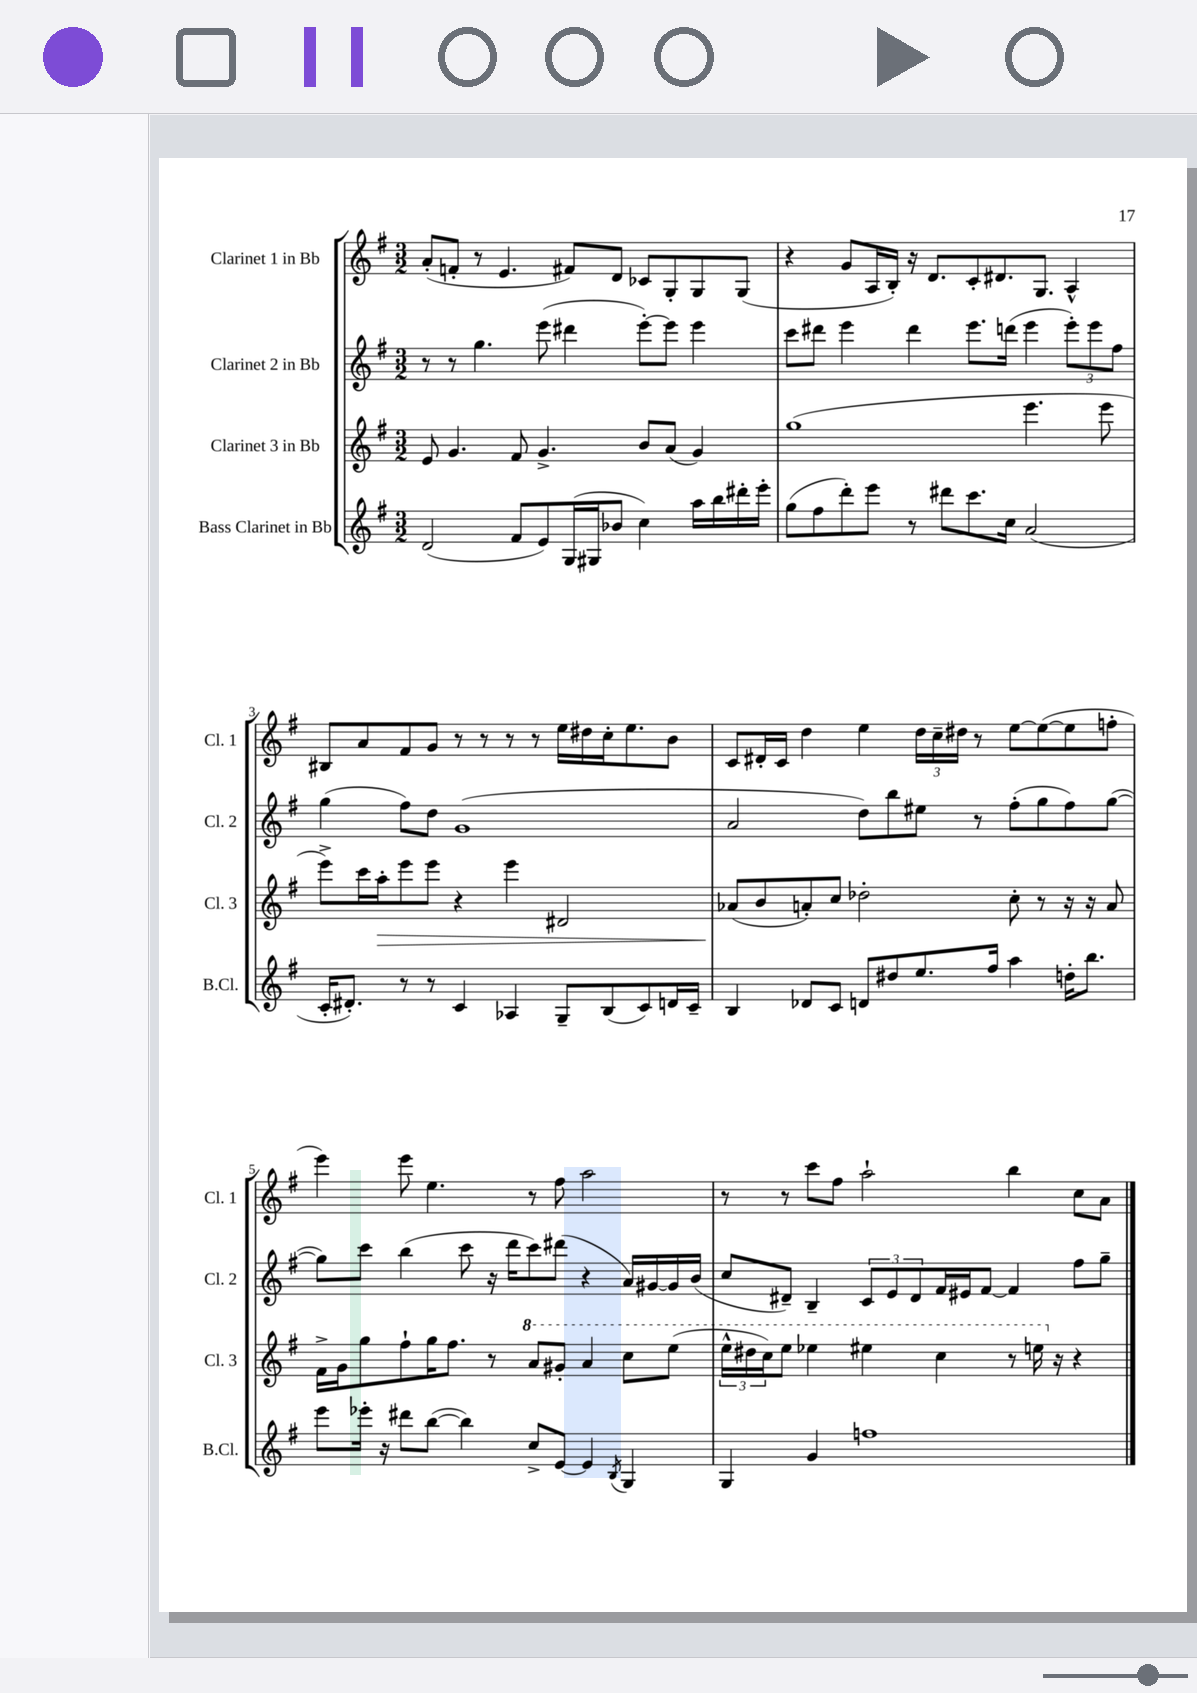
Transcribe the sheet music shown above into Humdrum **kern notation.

**kern	**kern	**dynam	**kern	**kern
*part4	*part3	*part3	*part2	*part1
*staff4	*staff3	*staff3	*staff2	*staff1
*I"Bass Clarinet in Bb	*I"Clarinet 3 in Bb	*	*I"Clarinet 2 in Bb	*I"Clarinet 1 in Bb
*I'B.Cl.	*I'Cl. 3	*	*I'Cl. 2	*I'Cl. 1
*clefG2	*clefG2	*	*clefG2	*clefG2
*k[f#]	*k[f#]	*	*k[f#]	*k[f#]
*M3/2	*M3/2	*	*M3/2	*M3/2
=1	=1	=1	=1	=1
(2d/	8e/	.	8r	(8a'/L
.	4.g/	.	8r	8fn'/J
.	.	.	4.gg\	8r
.	.	.	.	4.e/
8f#/L	8f#/	.	.	.
8e/)	4.g^/	.	(8eee\	.
(16G/L	.	.	4ddd#X\	8f#X/L)
16G#X/J	.	.	.	.
8b-X/J	.	.	.	8d/J
4cc\)	8b/L	.	[8eee'\L)	8c-X/L
.	(8a/J	.	8eee\J]	8G'/
16aa\LL	4g/)	.	4eee\	8G/
16bb\	.	.	.	.
16ddd#X'\	.	.	.	(8G/J
16eee'\JJ	.	.	.	.
=2	=2	=2	=2	=2
(8gg\L	(1gg	.	8ccc\L	4r
8ff#\	.	.	8ddd#X\J	.
8ddd'\)	.	.	4eee\	8g/L
8eee\J	.	.	.	16A/L
.	.	.	.	16B'/JJ)
8r	.	.	4ddd#\	16r
.	.	.	.	8.d/L
8ddd#X\L	.	.	.	.
8.ccc\	.	.	8.eee\L	8c'/
.	.	.	.	8.d#X/
16cc\Jk	.	.	(16dddn\Jk	.
(2a/	4.eee\	.	4eee\	.
.	.	.	.	8.G/J
.	.	.	12eee'\L)	4A^^/
.	.	.	12eee\	.
.	8eee\	.	.	.
.	.	.	12ff#\J	.
!!LO:LB:g=z
=3	=3	=3	=3	=3
16c'/KL	8eee^\L)	.	(4gg\	8B#X/L
8.d#X'/J)	.	.	.	.
.	16ccc\L	.	.	8a/
!	!	!LO:HP:b	!	!
.	16aa'\J	>	.	.
8r	8eee\	.	8ff#\L)	8f#/
8r	8eee\J	.	8dd\J	8g/J
4c/	4r	.	(1g	8r
.	.	.	.	8r
4A-X/	4eee\	.	.	8r
.	.	.	.	8r
8G~/L	2d#X/	.	.	16ee\LL
.	.	.	.	16dd#X\
(8B/	.	.	.	16cc'\J
.	.	.	.	8.ee\
8c/)	.	.	.	.
16dn/L	.	.	.	8b\J
16c~/JJ	.	.	.	.
=4	=4	=4	=4	=4
4B/	(8a-X/L	.	2a/	8c/L
.	8b/	]	.	16d#X'/L
.	.	.	.	16c/JJ
8d-X/L	8an'/)	.	.	4dd\
8c/J	8cc/J	.	.	.
8dn/L	2dd-X'\	.	8dd\L)	4ee\
8dd#X/	.	.	8bb\	.
8.ee/	.	.	8ee#X\J	24dd\LL
.	.	.	.	24cc~\
.	.	.	.	24dd#X\JJ
.	.	.	8r	8r
16ff#/Jk	.	.	.	.
4aa\	8cc'\	.	(8ff#'\L	[8ee\L
.	8r	.	8gg\	(8ee\_
16ddn'\KL	16r	.	8ff#\)	8ee\]
8.bb\J	16r	.	.	.
.	8a/	.	([8gg\J	8ffn'\J
!!LO:LB:g=z
=5	=5	=5	=5	=5
8eee\L	16f#^\LL	.	8gg\L])	4eee\)
.	16g\J	.	.	.
16eee-X'\Jk	8gg\	.	8ccc\J	.
16r	.	.	.	.
8ddd#X\L	8ff#`\	.	(4bb\	8eee\
([8bb\J	16gg\K	.	.	4.ee\
.	8.ff#\J	.	.	.
4bb\])	.	.	8ccc\	.
.	8r	.	16r	.
.	.	.	16ddd\KL	.
*	*8va	*	*	*
8cc^/L	8aa/L	.	8ccc\)	8r
[8e/J	8gg#X'/J	.	(8ddd#X\J	8ff#\
4e/]	4aa/	.	4r	2aa\
8qB/	.	.	.	.
4G/	8ccc\L	.	16a/LL)	.
.	.	.	[16g#X/	.
.	(8eee\J	.	16g#/]	.
.	.	.	(16b/JJ	.
=6	=6	=6	=6	=6
4G/	24eee^^\LL	.	8cc/L	8r
.	24ddd#X\	.	.	.
.	24ccc\J)	.	.	.
.	8eee\J	.	8d#X~/J)	8r
4g/	4eee-X\	.	4B~/	8ccc\L
.	.	.	.	8ff#\J
1ffn	4eee#X\	.	12c/L	2aa`\
.	.	.	12e/	.
.	.	.	12d#/	.
.	4ccc\	.	16f#/L	.
.	.	.	16e#X/J	.
.	.	.	[8f#/J	.
.	8r	.	4f#/]	4bb\
.	16eeen\	.	.	.
*	*X8va	*	*	*
.	16r	.	.	.
.	4r	.	8ff#\L	8cc\L
.	.	.	8gg~\J	8a\J
==	==	==	==	==
*-	*-	*-	*-	*-
